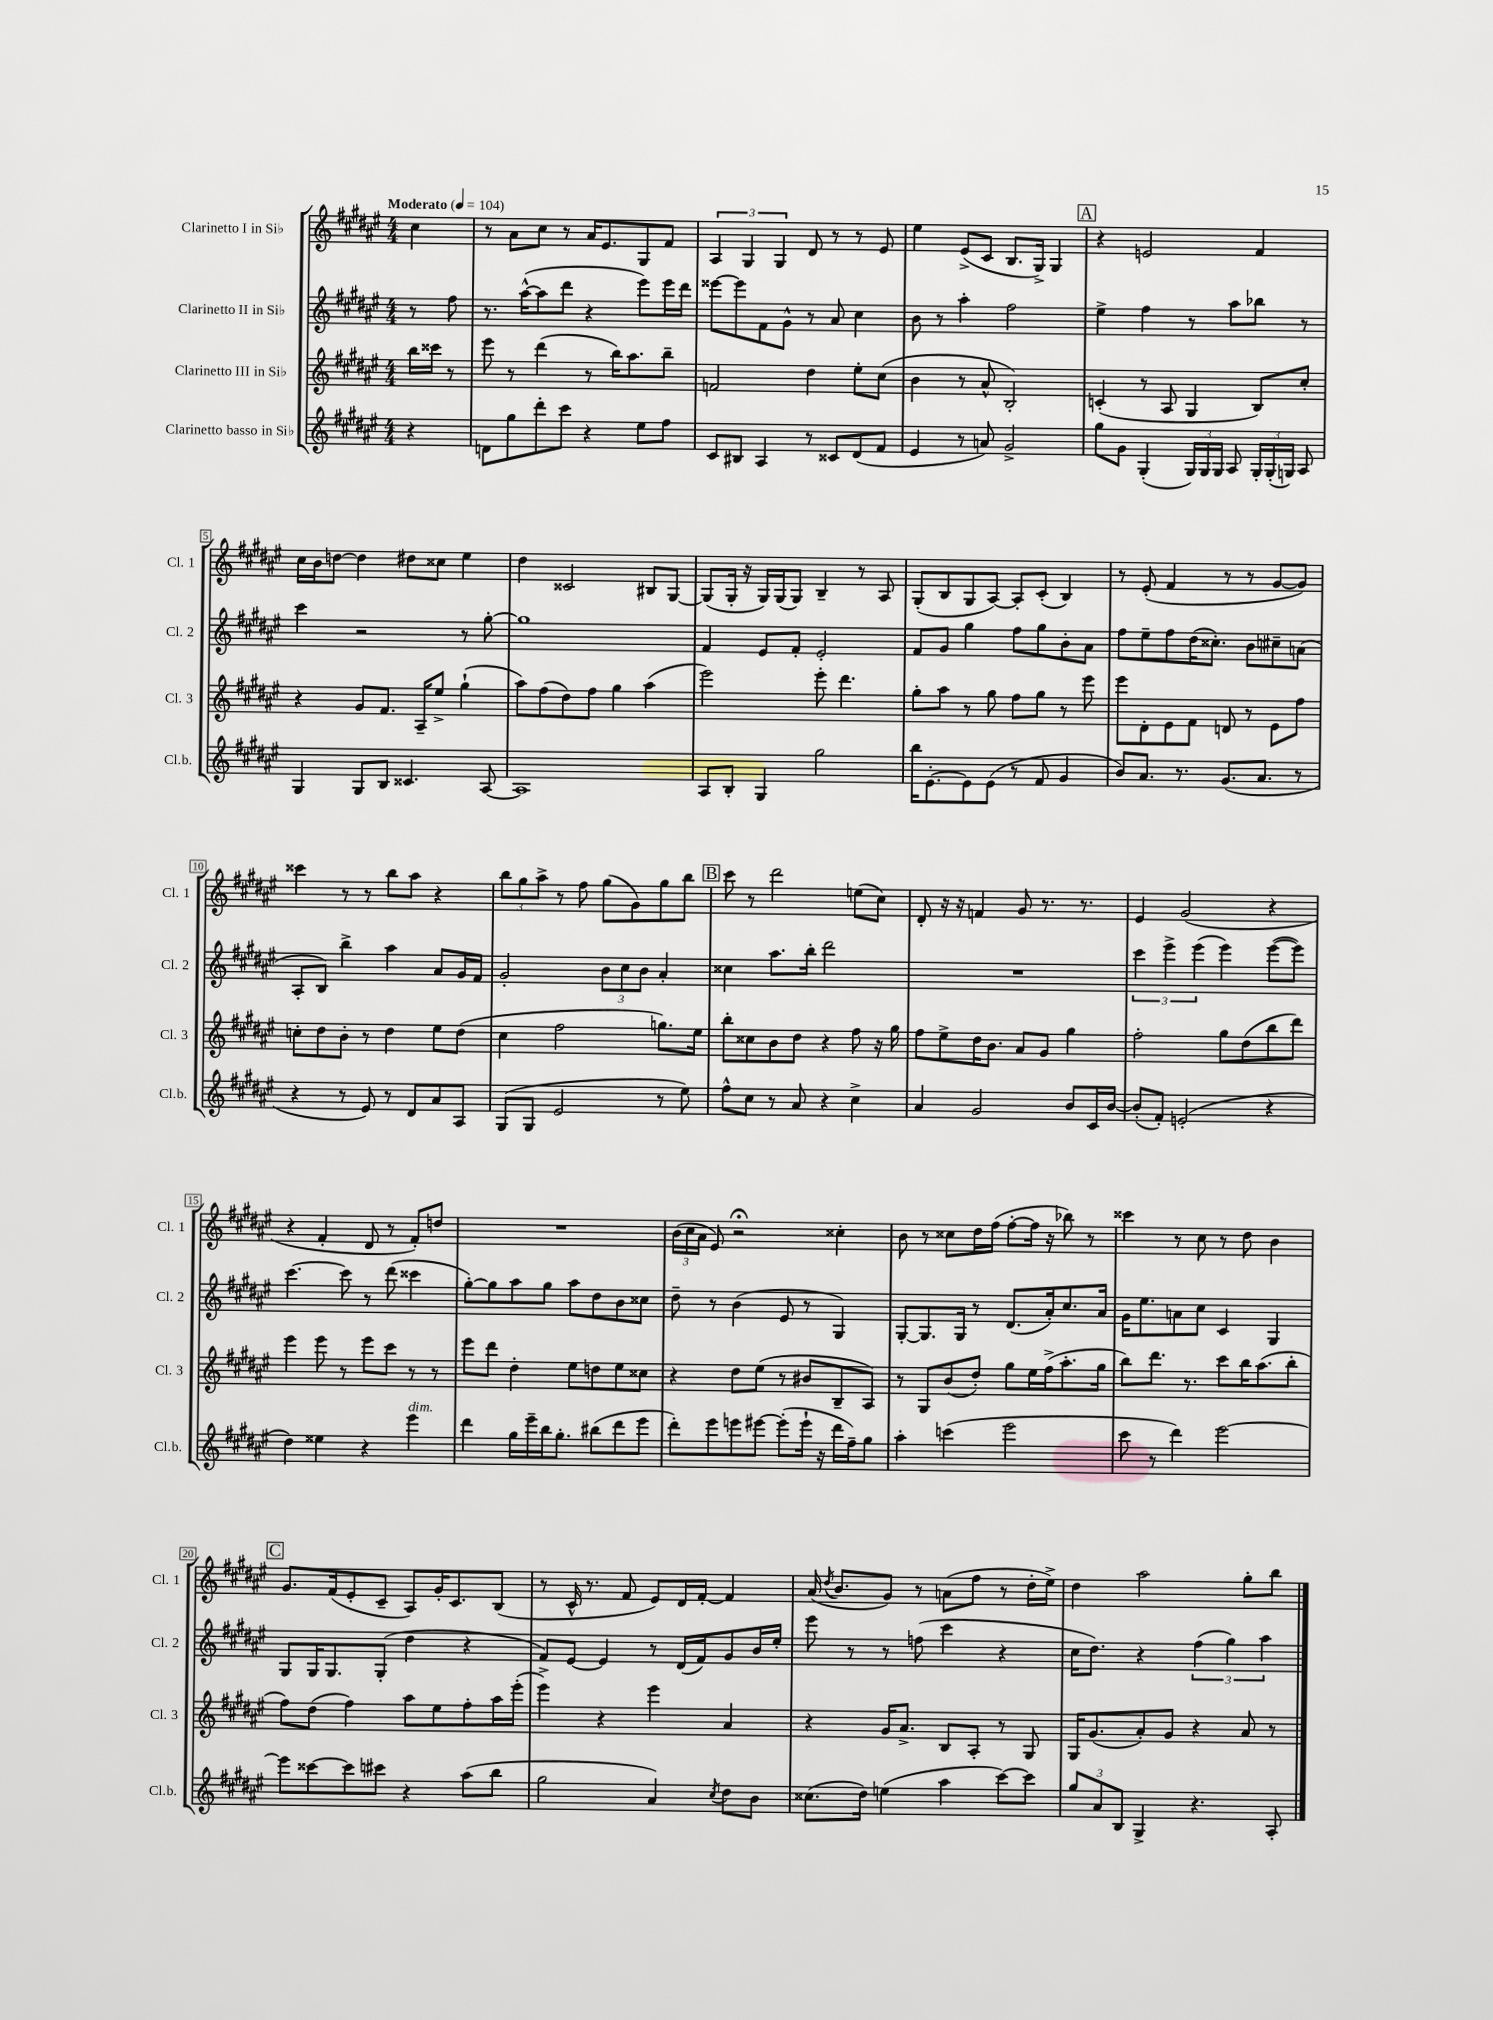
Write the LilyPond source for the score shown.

<<
\new StaffGroup <<
\new Staff = "s0" \with { instrumentName = "Clarinetto I in Sib" shortInstrumentName = "Cl. 1" } {
    \clef treble \key fis \major \numericTimeSignature \time 4/4 \partial 4 \tempo "Moderato" 4 = 104
    \autoBeamOff cis''4 |
    r8 ais'8[ cis''8] r8 ais'16[ eis'8. gis8 fis'8] |
    \tuplet 3/2 { ais4 gis4 gis4 } dis'8 r8 r8 eis'8 |
    eis''4 eis'8[->( cis'8] b8.[ gis16]->) gis4 |
    \mark \markup { \box "A" } r4 e'2 fis'4 |
    cis''16[ b'16 d''8]~ d''4 dis''8[ cisis''8] eis''4 |
    dis''4 cisis'2 bis8[ gis8]~ |
    gis8[( gis16]-. r16 gis16[) gis16( gis8]) b4-- r8 ais8 |
    gis8[-.( b8 gis8 ais8]~) ais8[-. cis'8]-.( b4) |
    r8 eis'8-.( fis'4 r8 r8 gis'8[~ gis'8]) |
    cisis'''4 r8 r8 b''8[ ais''8] r4 |
    \tuplet 3/2 { b''8[ gis''8 ais''8]-> } r8 fis''8 gis''8[( gis'8) gis''8 b''8] |
    \mark \markup { \box "B" } cis'''8 r8 dis'''2 e''8[( cis''8]) |
    dis'8-. r16 r16 f'4 gis'8 r8. r8. |
    eis'4 gis'2( r4 |
    r4 fis'4-. dis'8 r8 fis'8[-.) d''8] |
    R1 |
    \tuplet 3/2 { b'16[( cis''16 ais'16] } eis'8) r2\fermata cisis''4-. |
    b'8 r8 cisis''8[ dis''16 fis''16]( fis''8[~-. fis''16] r16 bes''8) r8 |
    cisis'''4 r8 cis''8 r8 dis''8 b'4 |
    \mark \markup { \box "C" } gis'8.[ fis'16( eis'8-. cis'8]-- ais8[) gis'16-. cis'8. b8]( |
    r8 cis'16-^ r8. fis'8 eis'8[) dis'16 fis'16]~-. fis'4 |
    ais'16( \acciaccatura { dis''8 } b'8.[ gis'8]) r8 a'8[( fis''8] r8 dis''16[-. eis''16]->) |
    dis''4 ais''2 gis''8[-. b''8] \bar "|." |
}
\new Staff = "s1" \with { instrumentName = "Clarinetto II in Sib" shortInstrumentName = "Cl. 2" } {
    \clef treble \key fis \major \numericTimeSignature \time 4/4 \partial 4
    \autoBeamOff r8 fis''8 |
    r8. ais''16[~-^( ais''8 dis'''8] r4 eis'''8[) eis'''16 dis'''16] |
    eisis'''8[~ eisis'''8 fis'8 gis'8]-^ r8 ais'8 cis''4 |
    b'8 r8 ais''4-. fis''2 |
    \mark \markup { \box "A" } eis''4-> fis''4 r8 ais''8[ bes''8] r8 |
    cis'''4 r2 r8 gis''8~-. |
    gis''1 |
    fis'4 eis'8[ fis'8]-. eis'2-. |
    fis'8[ gis'8] gis''4 fis''8[ gis''8 b'8-. ais'8] |
    fis''8[ eis''8-- fis''8 dis''16( cisis''8.]-.) b'8[ cis''8-- a'8]( |
    ais8[-. b8]) b''4-> ais''4 ais'8[ gis'16 fis'16] |
    gis'2-. \tuplet 3/2 { b'8[ cis''8 b'8] } ais'4-. |
    \mark \markup { \box "B" } cisis''4 ais''8.[ b''16]-. dis'''2 |
    R1 |
    \tuplet 3/2 { cis'''4 eis'''4-> eis'''4( } eis'''4) eis'''8[~( eis'''8]) |
    cis'''4.~ cis'''8 r8 dis'''8( cisis'''4 |
    gis''8[~-.) gis''8 ais''8 gis''8] ais''8[ dis''8 b'8 cisis''8] |
    dis''8-- r8 b'4( eis'8 r8 gis4) |
    gis8[~-. gis8. gis16] r8 dis'8.[( ais'16-.) cis''8. ais'16] |
    gis'16[ eis''8. a'8 cis''8] cis'4 gis4 |
    \mark \markup { \box "C" } gis8[ gis16 gis8. gis8]-.( dis''4 r4 |
    fis'8[) eis'8]~ eis'4 r8 dis'16[( fis'16) gis'8 b'16 eis''16]-. |
    eis'''8 r8 r8 f''8( cis'''4 r4 |
    cis''16[ dis''8.]) r4 \tuplet 3/2 { fis''4( gis''4) ais''4 } \bar "|." |
}
\new Staff = "s2" \with { instrumentName = "Clarinetto III in Sib" shortInstrumentName = "Cl. 3" } {
    \clef treble \key fis \major \numericTimeSignature \time 4/4 \partial 4
    \autoBeamOff b''16[ cisis'''16] r8 |
    eis'''8 r8 dis'''4( r8 b''16[) ais''8. b''8]-- |
    f'2 dis''4 eis''8[-. cis''8]( |
    b'4 r8 ais'8-^ b2-.) |
    \mark \markup { \box "A" } c'4-.( r8 ais8 gis4 b8[) cis''8]-. |
    r4 gis'8[ fis'8.] ais16[-- eis''8]-> gis''4-!( |
    ais''8[) fis''8( dis''8) fis''8] gis''4 ais''4( |
    eis'''2) eis'''8-. dis'''4. |
    gis''8[-. ais''8] r8 gis''8 fis''8[ gis''8] r8 eis'''8 |
    eis'''8[ dis'8-. eis'8 fis'8] d'8 r8 eis'8[ fis''8] |
    c''8[-. dis''8 b'8]-. r8 dis''4 eis''8[ dis''8]( |
    cis''4 fis''2 g''8.[) eis''16] |
    \mark \markup { \box "B" } b''8[-. cisis''8 b'8 dis''8] r4 fis''8 r16 gis''16 |
    fis''8[ eis''8-> dis''16 b'8.] ais'8[ gis'8] gis''4 |
    fis''2-. gis''8[ dis''8( b''8 dis'''8]) |
    eis'''4 eis'''8 r8 eis'''8[ cis'''8] r8 r8 |
    eis'''8[ dis'''8] dis''4-. eis''8[ d''8 eis''8 cisis''8] |
    r4 dis''8[ eis''8]( r8 bis'8[ b8-- ais8]) |
    r8 gis8[ b'8( dis''8]-.) gis''8[ eis''16 fis''16->( ais''8.-. gis''16] |
    b''8[) dis'''8.] r8. cis'''8[ b''16 ais''8.( b''8]-. |
    \mark \markup { \box "C" } fis''8[) dis''8]( fis''4) ais''8[ eis''8 fis''8-. ais''16 eis'''16]-.( |
    eis'''4->) r4 eis'''4 ais'4 |
    r4 gis'16[ ais'8.]-> b8[ ais8]-. r8 gis8 |
    gis16[ gis'8.( ais'8-.) gis'8] r4 ais'8 r8 \bar "|." |
}
\new Staff = "s3" \with { instrumentName = "Clarinetto basso in Sib" shortInstrumentName = "Cl.b." } {
    \clef treble \key fis \major \numericTimeSignature \time 4/4 \partial 4
    \autoBeamOff r4 |
    d'8[ gis''8 dis'''8-. cis'''8] r4 eis''8[ fis''8] |
    cis'8[ bis8] ais4 r8 cisis'8[ dis'8( fis'8] |
    eis'4 r8 a'8) gis'2-> |
    \mark \markup { \box "A" } gis''8[ gis'8] gis4-.( \tuplet 3/2 { gis16[) gis16 gis16] } ais8 \tuplet 3/2 { gis16[-. gis16-.( g16]) } ais8 |
    gis4 gis8[ b8] cisis'4. ais8~ |
    ais1 |
    ais8[ b8]-. gis4 gis''2 |
    b''16[ eis'8.~-. eis'8 eis'8]( r8 fis'8 gis'4 |
    b'8[) ais'8.] r8. gis'8.[( ais'8.] r8 |
    r4 r8 eis'8) r8 dis'8[ ais'8 ais8] |
    gis8[( gis8] eis'2 r8 eis''8) |
    \mark \markup { \box "B" } fis''8[-^ cis''8] r8 ais'8 r4 cis''4-> |
    ais'4 gis'2 b'8[ cis'16 b'16]~ |
    b'8[-.( fis'8]-.) e'2-.( r4 |
    dis''4) eisis''4 r4 eis'''4^\markup { \italic "dim." } |
    dis'''4 gis''16[ eis'''16-- b''16 gis''8.]-. bis''8[( dis'''8 eis'''8] |
    dis'''8[-.) eis'''8 e'''8 eis'''8]~ eis'''8[-.( eis'''16]-! r16 dis'''16[ fis''16--) gis''8] |
    ais''4-. c'''4( eis'''2 |
    cis'''8 r8 dis'''4) eis'''2~ |
    \mark \markup { \box "C" } eis'''8[ cisis'''8~ cisis'''8 cis'''8] r4 ais''8[( b''8] |
    gis''2 ais'4) \acciaccatura { cis''8 } dis''8[ b'8] |
    cisis''8.[( dis''16]) e''4( ais''4 cis'''8[~) cis'''8] |
    \tuplet 3/2 { gis''8[ ais'8 b8] } gis4-> r4. ais8-. \bar "|." |
}
>>
>>
\layout { \context { \Score \override BarNumber.stencil = #(make-stencil-boxer 0.1 0.3 ly:text-interface::print) } }
